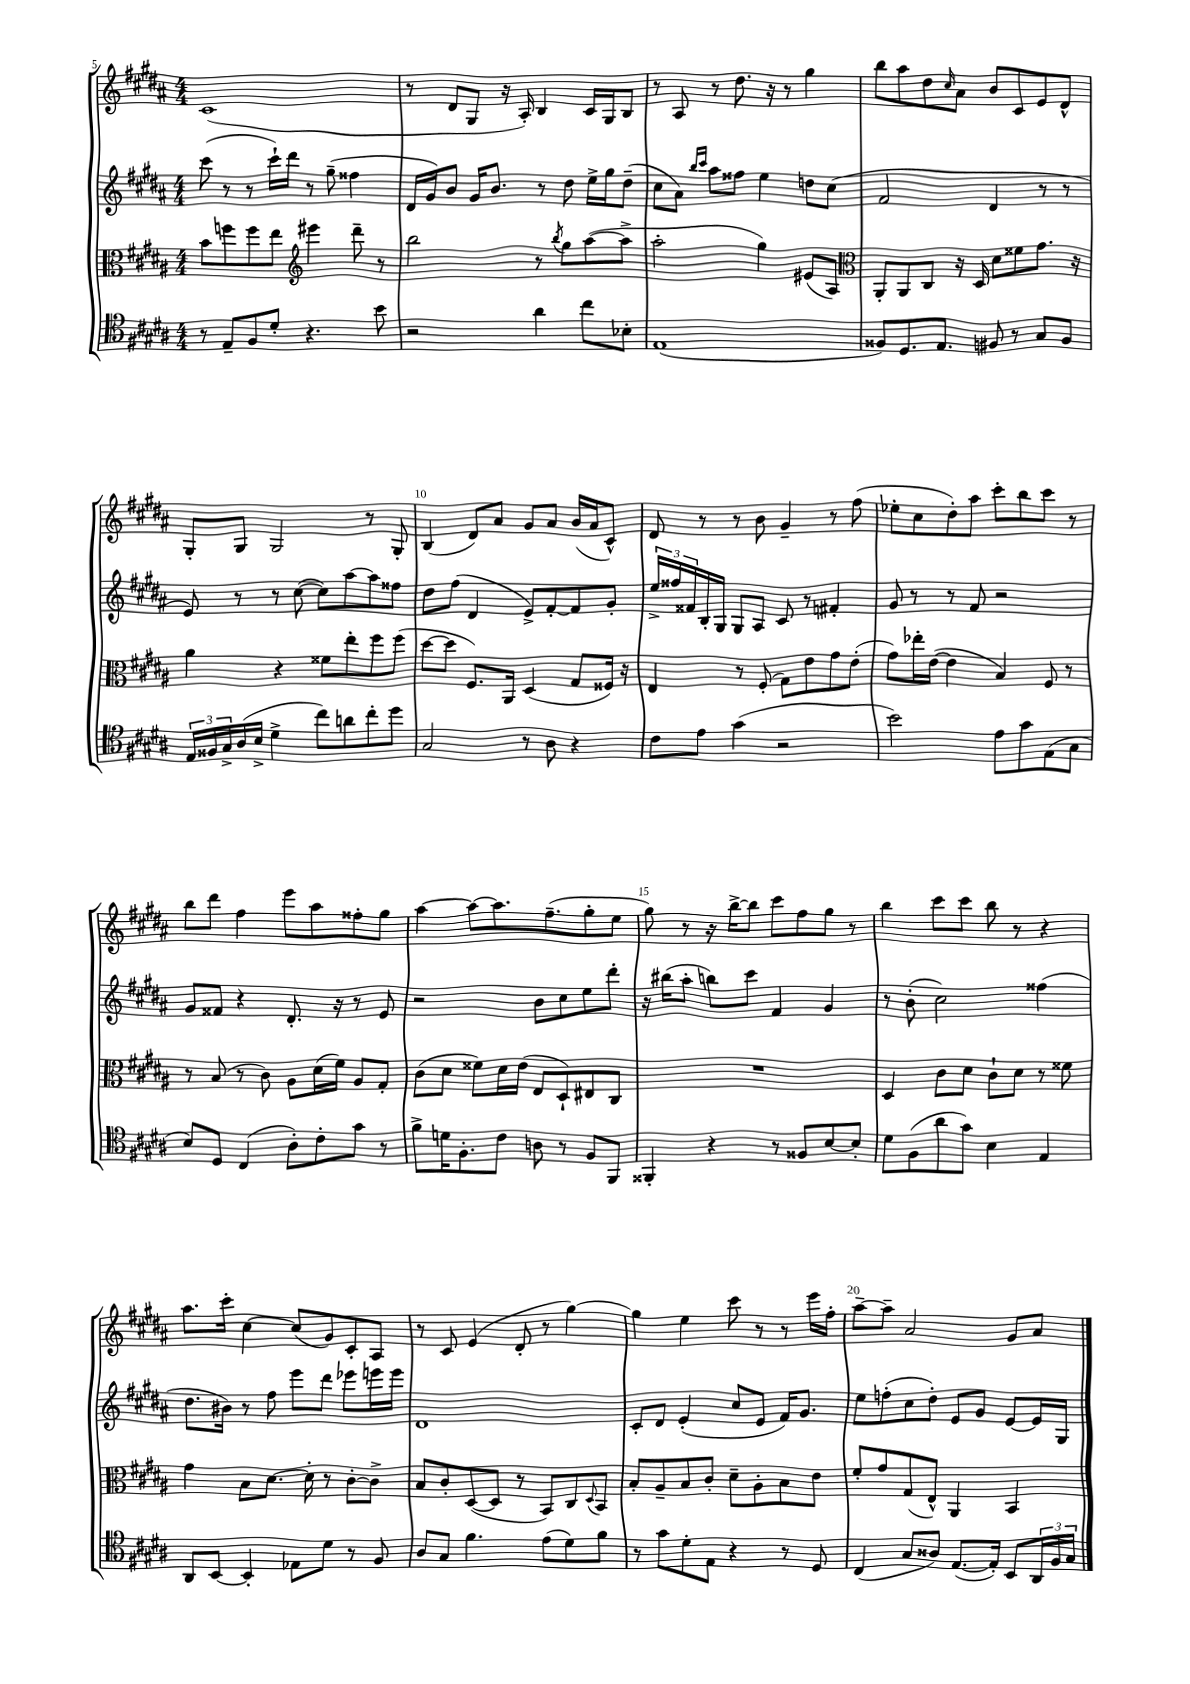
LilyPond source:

<<
\new StaffGroup <<
\new Staff = "s0" {
    \clef treble \key b \major \numericTimeSignature \time 4/4
    cis'1( |
    r8 dis'8 gis8 r16 ais16-.) b4 cis'16 gis16 b8 |
    r8 ais8 r8 dis''8. r16 r8 gis''4 |
    b''8 ais''8 dis''8 \grace { cis''16 } ais'8 b'8 cis'8 e'8 dis'8-^ |
    gis8-. gis8 gis2 r8 gis8-. |
    b4( dis'8) ais'8 gis'8 ais'8 b'16( ais'16 cis'8-^) |
    dis'8 r8 r8 b'8 gis'4-- r8 fis''8( |
    ees''8-. cis''8 dis''8-.) ais''8 cis'''8-. b''8 cis'''8 r8 |
    b''8 dis'''8 fis''4 e'''8 ais''8 fisis''8-. gis''8 |
    ais''4~ ais''8~ ais''8. fis''8.--( gis''8-. e''8 |
    gis''8) r8 r16 b''16~-> b''8 cis'''8 fis''8 gis''8 r8 |
    b''4 cis'''8 cis'''8 b''8 r8 r4 |
    ais''8. cis'''16-. cis''4~ cis''8( gis'8) cis'8-. ais8 |
    r8 cis'8 e'4( dis'8-. r8 gis''4~) |
    gis''4 e''4 cis'''8 r8 r8 e'''16 fis''16-. |
    ais''8~-- ais''8-- ais'2 gis'8 ais'8 \bar "|." |
}
\new Staff = "s1" {
    \clef treble \key b \major \numericTimeSignature \time 4/4
    cis'''8( r8 r8 cis'''16-!) dis'''16 r8 gis''8--( fisis''4 |
    dis'16 gis'16) b'8 gis'16 b'8. r8 dis''8 e''16-> gis''16 dis''8--( |
    cis''8 ais'8) \grace { b''16 cis'''16 } ais''8 fisis''8 e''4 d''8 cis''8( |
    fis'2 dis'4 r8 r8 |
    e'8) r8 r8 cis''8~( cis''8) ais''8~ ais''8 fisis''8 |
    dis''8 fis''8( dis'4 e'8->) fis'8~-. fis'8 gis'8-. |
    \tuplet 3/2 { e''16-> fisis''16 fisis'16 } b16-. gis16 gis8 ais8 cis'8 r8 fis'4-. |
    gis'8 r8 r8 fis'8 r2 |
    gis'8 fisis'8 r4 dis'8.-. r16 r8 e'8 |
    r2 b'8 cis''8 e''8 dis'''8-. |
    r16 bis''16( ais''8-. b''8) cis'''8 fis'4 gis'4 |
    r8 b'8-.( cis''2) fisis''4( |
    dis''8. bis'16) r8 fis''8 e'''8 dis'''8 ees'''8 e'''16 e'''16 |
    dis'1 |
    cis'8-. dis'8 e'4-.( cis''8 e'8 fis'16) gis'8. |
    e''8 f''8-.( cis''8 dis''8-.) e'8 gis'8 e'8~ e'16 gis16 \bar "|." |
}
\new Staff = "s2" {
    \clef alto \key b \major \numericTimeSignature \time 4/4
    b'8 f''8 f''8 e''8 \clef treble eis'''4 dis'''8-- r8 |
    b''2 r8 \acciaccatura { b''8 } gis''8 ais''8~( ais''8-> |
    ais''2-. gis''4) eis'8( ais8) |
    \clef alto ais,8-. ais,8 cis8 r16 dis16 dis'8 fisis'8 gis'8. r16 |
    ais'4 r4 fisis'8 e''8-. fis''8 fis''8( |
    dis''8~ dis''8 fis8.) ais,16 dis4( gis8 fisis16) r16 |
    e4 r8 fis8-.( gis8) e'8 gis'8 e'8-.( |
    gis'8) ees''16-. e'16~( e'4 b4) fis8 r8 |
    r8 b8( r8 cis'8) ais8 dis'16( fis'16) ais8 gis8-. |
    cis'8( dis'8 fisis'8) dis'16 e'16( e8 dis8-!) eis8 cis8 |
    R1 |
    dis4 cis'8 dis'8 cis'8-! dis'8 r8 fisis'8 |
    gis'4 b8 dis'8.~ dis'16-. r8 cis'8~-. cis'8-> |
    b8 cis'8-. dis8~( dis8 r8 b,8) cis8 \appoggiatura { dis8 } b,8 |
    b8-. ais8-- b8 cis'8-. dis'8-- ais8-. b8 e'8 |
    fis'8-. gis'8 gis8( e8-^) ais,4 b,4 \bar "|." |
}
\new Staff = "s3" {
    \clef tenor \key b \major \numericTimeSignature \time 4/4
    r8 e8-- fis8 dis'8-. r4. b'8 |
    r2 ais'4 cis''8 bes8-. |
    e1( |
    fisis8) dis8. e8. fis8 r8 gis8 fis8 |
    \tuplet 3/2 { e16 fisis16 gis16-> } ais16( b16-> dis'4-> cis''8) a'8 cis''8-. dis''8 |
    gis2 r8 ais8 r4 |
    cis'8 e'8 gis'4( r2 |
    b'2) e'8 gis'8 e8( gis8 |
    b8) dis8 cis4( ais8-.) cis'8-. gis'8 r8 |
    fis'8-> d'16 fis8.-. cis'8 a8 r8 fis8 fis,8 |
    fisis,4-. r4 r8 fisis8 b8~ b8-. |
    dis'8 fis8( ais'8 gis'8) b4 e4 |
    ais,8 b,8~ b,4-. ees8 dis'8 r8 fis8 |
    ais8 gis8 fis'4. e'8( dis'8) fis'8 |
    r8 gis'8 dis'8-. e8 r4 r8 dis8 |
    cis4( gis8 aisis8) e8.~( e16-.) b,8 \tuplet 3/2 { ais,16 fis16 gis16 } \bar "|." |
}
>>
>>
\layout { \context { \Score currentBarNumber = #5 \override BarNumber.break-visibility = ##(#f #t #t) barNumberVisibility = #(every-nth-bar-number-visible 5) } }
